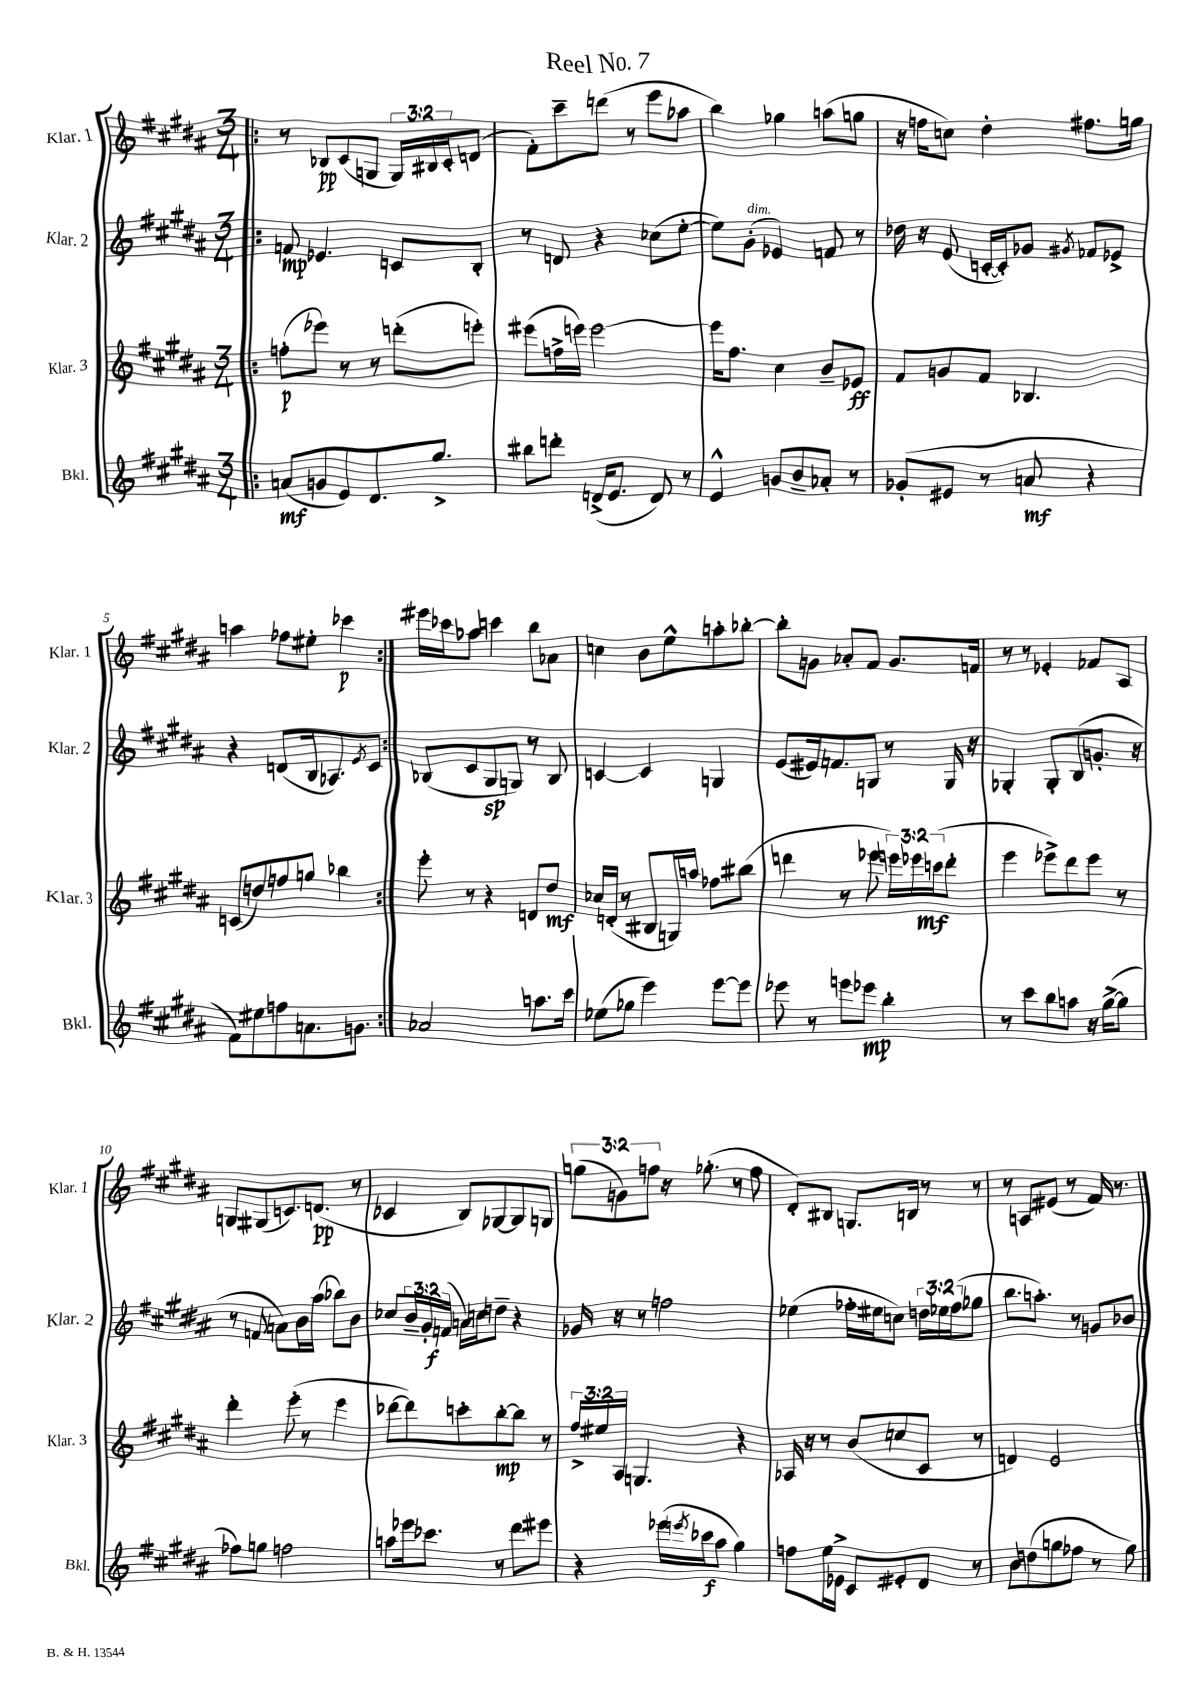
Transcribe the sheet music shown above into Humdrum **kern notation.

**kern	**kern	**kern	**kern
*staff4	*staff3	*staff2	*staff1
*clefG2	*clefG2	*clefG2	*clefG2
*k[f#c#g#d#a#]	*k[f#c#g#d#a#]	*k[f#c#g#d#a#]	*k[f#c#g#d#a#]
*M3/4	*M3/4	*M3/4	*M3/4
=!|:	=!|:	=!|:	=!|:
(8a	(8ff'	8f	8r
8g	8eee-)	4.e-	8B-
8e)	8r	.	(8c#
8.d#	8r	.	8G
.	(8ddd'	8c	24G)
.	.	.	24B#
8.gg#^	.	.	.
.	.	.	24c#'
.	8eee')	8B'	(8d
=	=	=	=
8bb#	(8eee#	8r	8f#')
8ddd'	16ff^	8d	8ccc#~
.	16eee)	.	.
(16d^	[2eee	4r	(8ddd
8.e	.	.	.
.	.	.	8r
8d)	.	(8cc-	8eee
8r	.	[8ee'	8aa-
=	=	=	=
4e^^	16eee]	8ee])	4bb)
.	8.ff#	.	.
.	.	(8g#'	.
8g	4cc#	4e-)	4gg-
8b~	.	.	.
8a-'	8b~	8f	(8aa
8r	8e-	8r	8gg
=	=	=	=
(8g-'	8f#	16dd-	16r
.	.	16r	16ff
8e#	8g	(8e	8cc)
8r	8f#	[16c'	4dd#'
.	.	16c'])	.
8a	4.B-	8g-	.
.	.	8qg#	.
4r	.	8f-	8.ff#
.	.	8e-^	.
.	.	.	16gg
=	=	=	=
8f#)	(8c	4r	4aa
8ee#	8dd)	.	.
8ff	8ff	(8d	8ff-
8.a	8gg	16B	8ee#'
.	.	8.A-)	.
.	4bb-	.	4ccc-
8.g	.	.	.
.	.	8qe	.
.	.	8c#	.
=:|!	=:|!	=:|!	=:|!
2a-	8eee'	(8B-	16eee#
.	.	.	16ccc-
.	8r	8c#	8aa-
.	4r	8G#	4ccc
.	.	8G)	.
8.aa	8d	8r	8bb
.	8dd#	8B-	8a-
16ccc#	.	.	.
=	=	=	=
(8ee-	16cc-	[4c	4cc
.	(16d'	.	.
8gg-	8r	.	.
4eee)	8B#	4c]	8b
.	16G)	.	8ee^^
.	16aa	.	.
[8eee	8ff-	4G	8aa'
8eee]	(8bb#	.	[8bb-'
=	=	=	=
8eee-	4ddd	(8e	8bb-']
8r	.	16e#)	8g
.	.	8.f	.
8eee	8r	.	8a-'
8eee-	8eee-	8G	8f#
4bb'	24eee)	8r	8.g
.	24eee-	.	.
.	(24ccc	.	.
.	8ddd'	16G	.
.	.	16r	16f
=	=	=	=
8r	4eee	4G-'	8r
8ccc#	.	.	8r
8bb	8eee-^)	8G-'	4e-'
8aa	8ddd#	(8B	.
16r	8eee-	8.g'	8f-
([16gg#^	.	.	.
8gg#]	8r	.	8A#
.	.	16r	.
=	=	=	=
8ff-)	4ddd#'	8r	8G
8gg	.	8f	(8G#
2ff	(8eee'	8a)	8.c)
.	8r	16b	.
.	.	(16aa#	(8.d
.	4eee	8bb-)	.
.	.	8b	8r
=	=	=	=
8aa	[8ddd-	8cc-	4c-
16eee-	8ddd-])	24b~	.
.	.	24g#'	.
8.ccc-	.	.	.
.	.	(24f	.
.	8ccc'	16a)	8B)
.	.	16cc	.
8r	[8bb'	8dd~	[8G-
8ddd#	8bb]	4r	8G-]
8eee#	8r	.	8G
=	=	=	=
4r	24ff#^	16g-	(12gg
.	24ee#	.	.
.	.	16r	.
.	24A#	.	12g)
.	4.G	8r	.
.	.	.	12ff
(16eee-	.	2ff	16r
8qeee	.	.	.
16ccc-	.	.	(8.gg-'
8aa#	.	.	.
4gg#)	4r	.	8r
.	.	.	8ff
=	=	=	=
8ff	16A-	(4ee-	8d#')
.	16r	.	.
16ee	8r	.	8B#
16e-^	.	.	.
8c#	(8b	16ff-'	8.G
.	.	16ee#	.
8e#'	8cc	8cc)	.
.	.	.	16B
8d#	8c#	24dd	8r
.	.	24ee-	.
.	.	(24ff-	.
8r	8r	8gg-	8r
=	=	=	=
8b	4d)	8.bb	8r
(8dd	.	.	8A
.	.	8.aa')	.
8gg	2e	.	(8e#
8ff-	.	8r	8r
8r	.	8g	16f#)
.	.	.	8.r
8gg)	.	8b-	.
==	==	==	==
*-	*-	*-	*-
